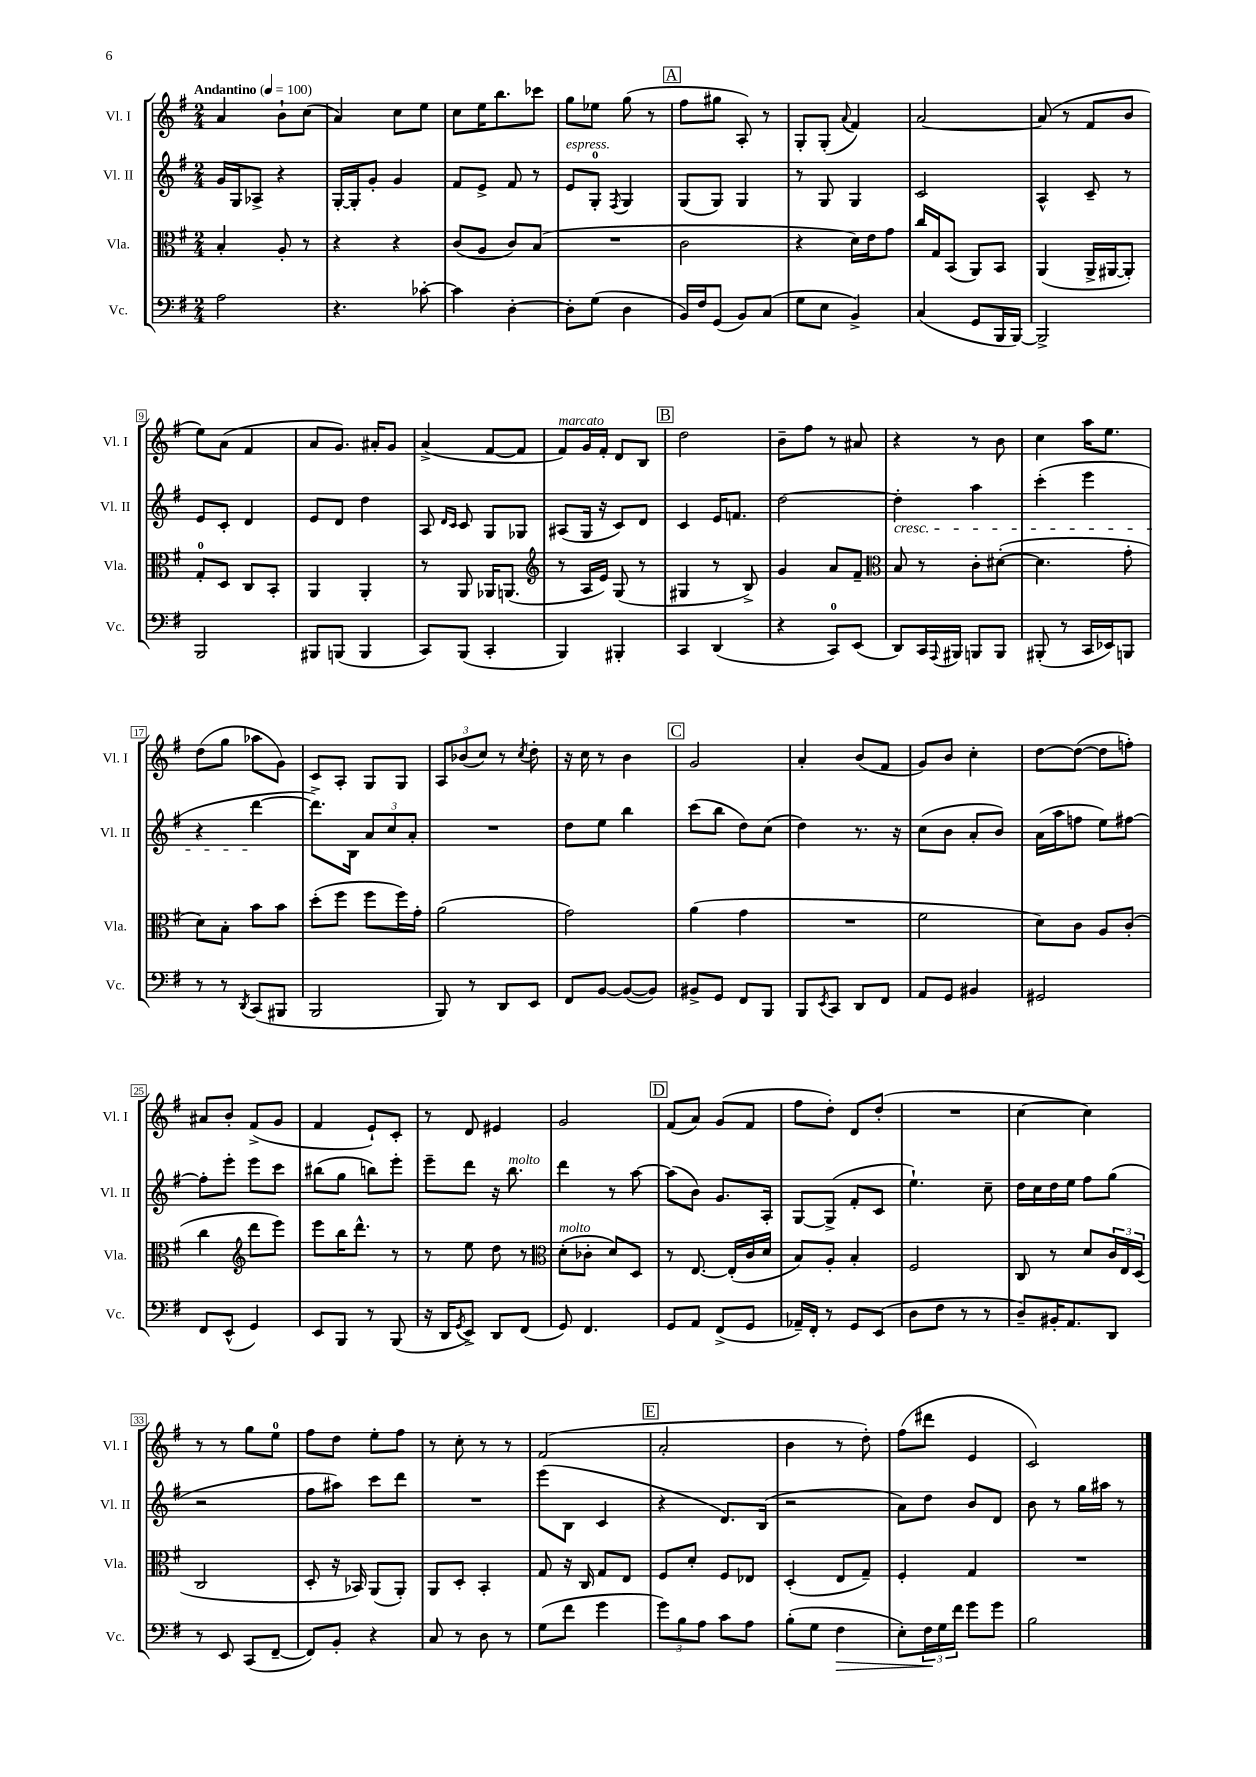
<<
\new StaffGroup <<
\new Staff = "s0" \with { instrumentName = "Vl. I" shortInstrumentName = "Vl. I" } {
    \clef treble \key g \major \numericTimeSignature \time 2/4 \tempo "Andantino" 4 = 100
    a'4 b'8-! c''8( |
    a'4) c''8 e''8 |
    c''8 e''16 b''8. ces'''8 |
    g''8 ees''8 g''8( r8 |
    \mark \markup { \box "A" } fis''8 gis''8 a8-.) r8 |
    g8-. g8-.( \appoggiatura { a'8 } fis'4) |
    a'2~ |
    a'8( r8 fis'8 b'8 |
    e''8) a'8( fis'4 |
    a'8 g'8.) ais'16-. g'8 |
    a'4->( fis'8~ fis'8 |
    fis'8^\markup { \italic "marcato" }) g'16 fis'16-. d'8 b8 |
    \mark \markup { \box "B" } d''2 |
    b'8-- fis''8 r8 ais'8 |
    r4 r8 b'8 |
    c''4 a''16 e''8. |
    d''8( g''8 aes''8 g'8) |
    c'8 a8-. g8 g8 |
    \tuplet 3/2 { a8 bes'8( c''8) } r8 \acciaccatura { c''8 } d''8-. |
    r16 c''16 r8 b'4 |
    \mark \markup { \box "C" } g'2 |
    a'4-. b'8( fis'8 |
    g'8) b'8 c''4-. |
    d''8~ d''8~( d''8 f''8-.) |
    ais'8 b'8-. fis'8->( g'8 |
    fis'4 e'8-!) c'8-. |
    r8 d'8 eis'4 |
    g'2 |
    \mark \markup { \box "D" } fis'8( a'8) g'8( fis'8 |
    fis''8 d''8-.) d'8 d''8-.( |
    R2 |
    c''4~ c''4) |
    r8 r8 g''8 e''8-0 |
    fis''8 d''8 e''8-. fis''8 |
    r8 c''8-. r8 r8 |
    fis'2( |
    \mark \markup { \box "E" } a'2-. |
    b'4 r8 d''8-.) |
    fis''8( dis'''8 e'4 |
    c'2) \bar "|." |
}
\new Staff = "s1" \with { instrumentName = "Vl. II" shortInstrumentName = "Vl. II" } {
    \clef treble \key g \major \numericTimeSignature \time 2/4
    g'16 g16 aes8-> r4 |
    g16~-. g16-. g'8-. g'4 |
    fis'8 e'8-> fis'8 r8 |
    e'8^\markup { \italic "espress." } g8-0-. \acciaccatura { fis8 } g4 |
    \mark \markup { \box "A" } g8( g8) g4 |
    r8 g8 g4 |
    c'2 |
    a4-^ c'8-- r8 |
    e'8 c'8-. d'4 |
    e'8 d'8 d''4 |
    a8 \grace { d'16 c'16 } c'8 g8 ges8 |
    ais8( g16 r16 c'8) d'8 |
    \mark \markup { \box "B" } c'4 e'16 f'8. |
    d''2~ |
    d''4-.\cresc a''4 |
    c'''4-.( e'''4 |
    r4 d'''4~\! |
    d'''8.->) b16 \tuplet 3/2 { a'8 c''8 a'8-. } |
    R2 |
    d''8 e''8 b''4 |
    \mark \markup { \box "C" } c'''8( b''8 d''8) c''8( |
    d''4) r8. r16 |
    c''8( b'8 a'8-. b'8) |
    a'16( a''16 f''8 e''8) fis''8~ |
    fis''8-. e'''8-. e'''8 c'''8 |
    bis''8( g''8 b''8) e'''8-. |
    e'''8-- d'''8 r16 b''8.^\markup { \italic "molto" } |
    d'''4 r8 a''8~ |
    \mark \markup { \box "D" } a''8( b'8) g'8. a16-. |
    g8~ g8->( fis'8-. c'8 |
    e''4.-!) c''8-- |
    d''16 c''16 d''16 e''16 fis''8 g''8( |
    r2 |
    fis''8 ais''8) c'''8 d'''8 |
    R2 |
    e'''8( b8 c'4 |
    \mark \markup { \box "E" } r4 d'8.) b16( |
    r2 |
    a'8) d''8 b'8 d'8 |
    b'8 r8 g''16 ais''16 r8 \bar "|." |
}
\new Staff = "s2" \with { instrumentName = "Vla." shortInstrumentName = "Vla." } {
    \clef alto \key g \major \numericTimeSignature \time 2/4
    b4-. a8-. r8 |
    r4 r4 |
    c'8( a8 c'8) b8( |
    R2 |
    \mark \markup { \box "A" } c'2 |
    r4 d'16) e'16 g'8 |
    c''16 g16 b,8( a,8) b,8 |
    a,4( a,16-> ais,16~ ais,8-.) |
    g8-0-. d8 c8 b,8-. |
    a,4 a,4-. |
    r8 a,8 aes,16 a,8.( |
    \clef treble r8 a16 e'16) g8( r8 |
    \mark \markup { \box "B" } gis4 r8 b8->) |
    g'4 a'8 fis'8-- |
    \clef alto b8 r8 c'8-. dis'8~-.( |
    dis'4. g'8-. |
    d'8) b8-. b'8 b'8 |
    d''8-.( fis''8 fis''8 fis''16) g'16-. |
    a'2( |
    g'2) |
    \mark \markup { \box "C" } a'4( g'4 |
    R2 |
    fis'2 |
    d'8) c'8 a8 c'8-.( |
    c''4 \clef treble d'''8 e'''8) |
    e'''8 b''16 d'''8.-^ r8 |
    r8 e''8 d''8 r8 |
    \clef alto d'8-.^\markup { \italic "molto" }( ces'8-. d'8) d8 |
    \mark \markup { \box "D" } r8 e8.~ e16-.( c'16 d'16 |
    b8) a8-. b4-. |
    fis2 |
    c8 r8 d'8 \tuplet 3/2 { c'16 e16 d16( } |
    c2 |
    d8-. r16 bes,16) a,8( a,8-.) |
    a,8 d8-. b,4-. |
    g8 r16 c16 g8 e8 |
    \mark \markup { \box "E" } fis8 d'8-. fis8 ees8 |
    d4-.( e8 g8--) |
    fis4-. g4 |
    R2 \bar "|." |
}
\new Staff = "s3" \with { instrumentName = "Vc." shortInstrumentName = "Vc." } {
    \clef bass \key g \major \numericTimeSignature \time 2/4
    a2 |
    r4. ces'8~-. |
    ces'4 d4~-. |
    d8-. g8( d4 |
    \mark \markup { \box "A" } b,16) fis16 g,8( b,8) c8( |
    g8 e8 b,4->) |
    c4( g,8 b,,16 b,,16~) |
    b,,2-> |
    b,,2 |
    bis,,8 b,,8( b,,4 |
    c,8) b,,8( c,4-. |
    b,,4) bis,,4-. |
    \mark \markup { \box "B" } c,4 d,4( |
    r4 c,8-0) e,8( |
    d,8) c,16 \appoggiatura { a,,8 } bis,,16 b,,8 b,,8 |
    bis,,8-.( r8 c,16 ees,16) b,,8 |
    r8 r8 \acciaccatura { d,8 } c,8( bis,,8 |
    b,,2 |
    b,,8) r8 d,8 e,8 |
    fis,8 b,8~ b,8~( b,8) |
    \mark \markup { \box "C" } bis,8-> g,8 fis,8 b,,8 |
    b,,8 \acciaccatura { e,8 } c,8 d,8 fis,8 |
    a,8 g,8 bis,4 |
    gis,2 |
    fis,8 e,8-^( g,4) |
    e,8 b,,8 r8 b,,8( |
    r16 d,16 \acciaccatura { g,8 } e,8->) d,8 fis,8( |
    g,8) fis,4. |
    \mark \markup { \box "D" } g,8 a,8 fis,8->( g,8 |
    aes,16--) fis,16-. r8 g,8 e,8( |
    d8 fis8 r8 r8 |
    d8--) bis,16-. a,8. d,8 |
    r8 e,8 c,8( fis,8~-- |
    fis,8) b,8-. r4 |
    c8 r8 d8 r8 |
    g8( fis'8 g'4 |
    \mark \markup { \box "E" } \tuplet 3/2 { g'8) b8 a8 } c'8 a8 |
    b8-.( g8 fis4\> |
    e8-.) \tuplet 3/2 { fis16\! g16 fis'16 } g'8 g'8 |
    b2 \bar "|." |
}
>>
>>
\layout { \context { \Score \override BarNumber.stencil = #(make-stencil-boxer 0.1 0.3 ly:text-interface::print) } }
